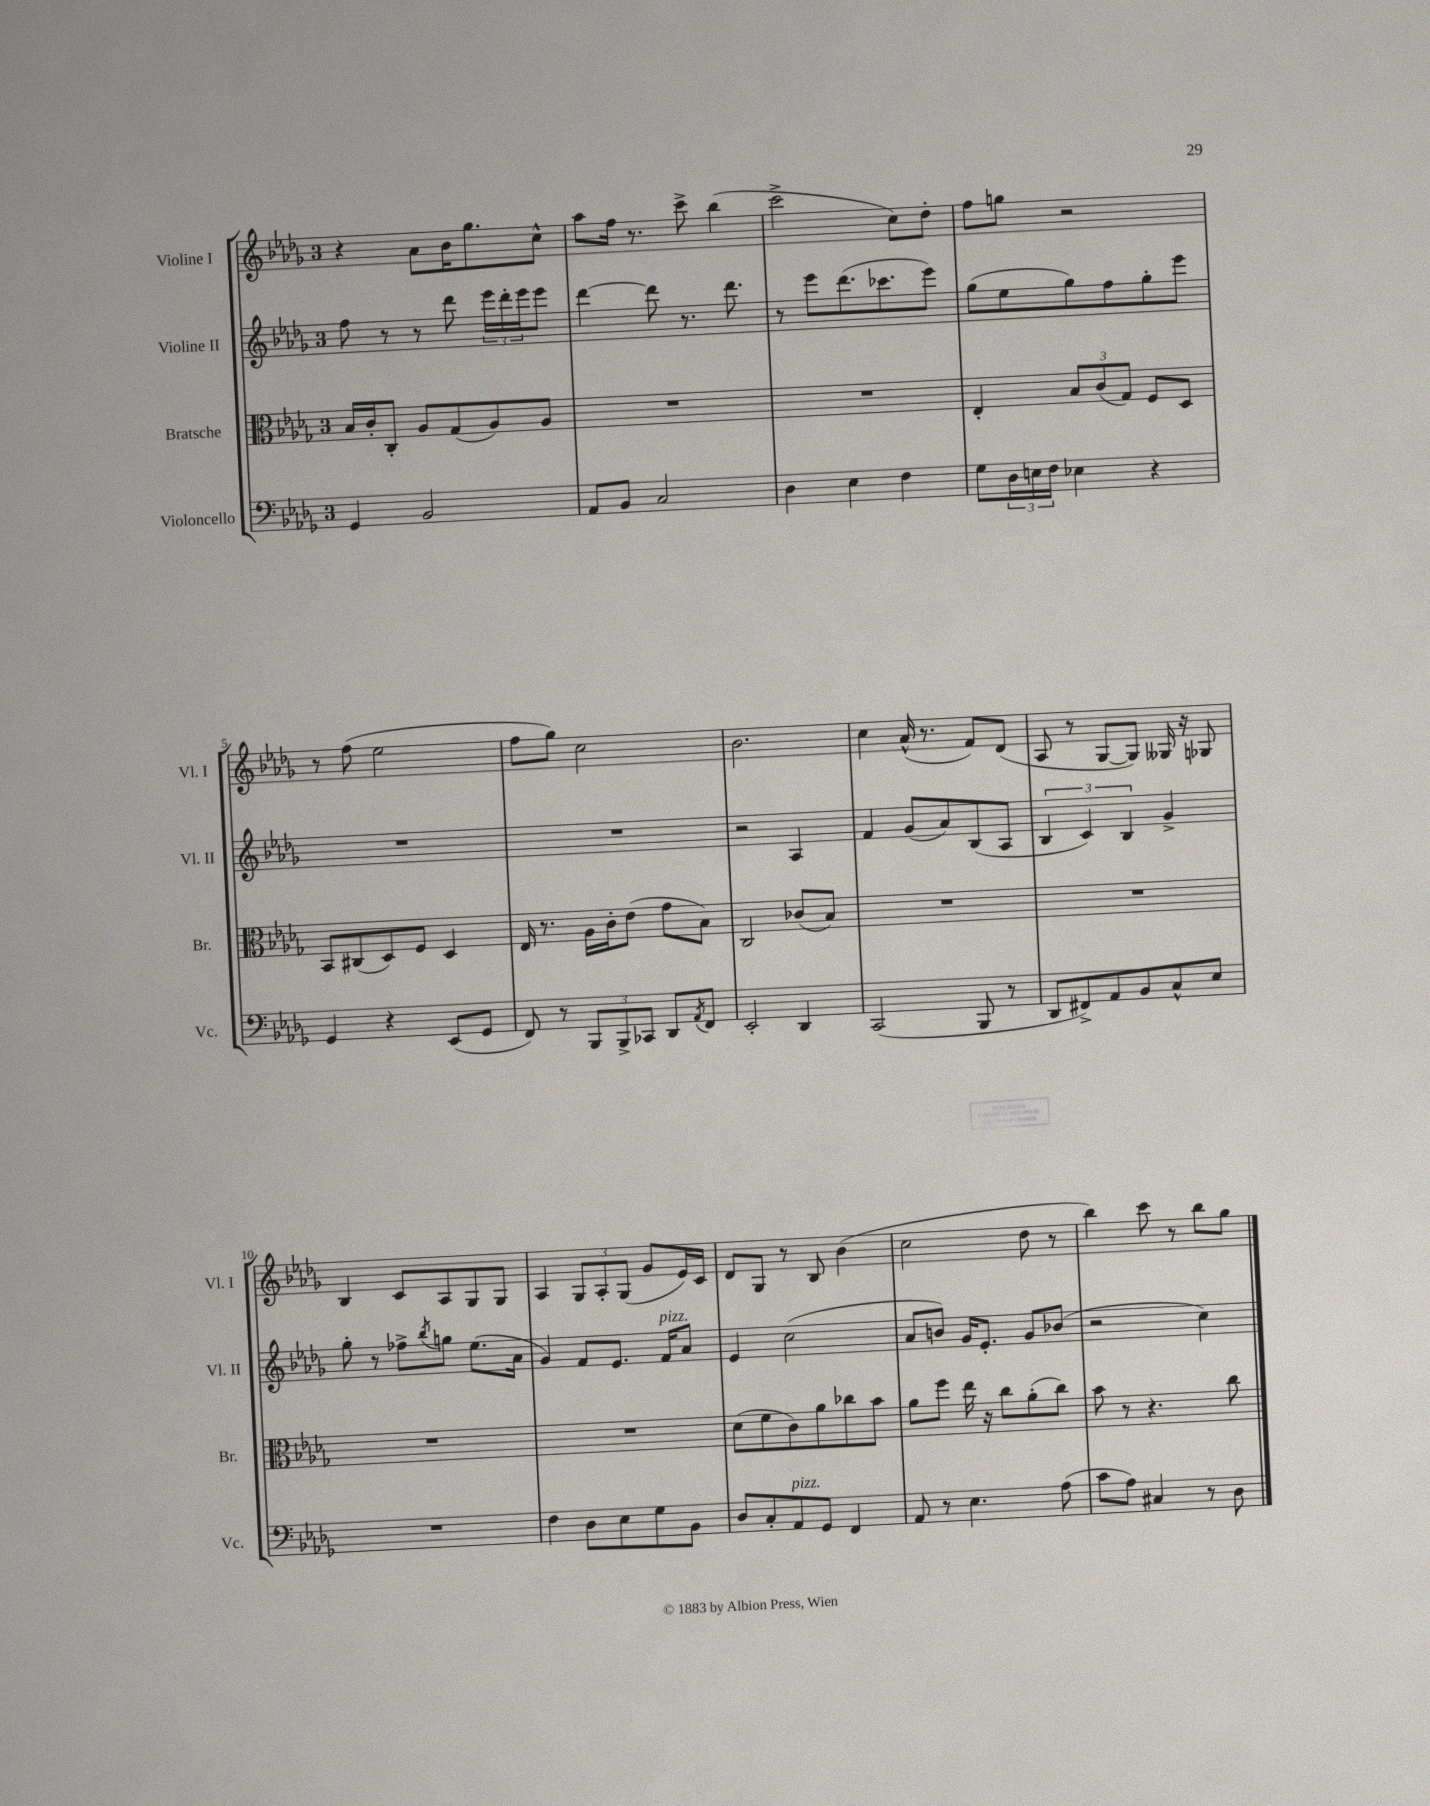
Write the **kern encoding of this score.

**kern	**kern	**kern	**kern
*staff4	*staff3	*staff2	*staff1
*clefF4	*clefC3	*clefG2	*clefG2
*k[b-e-a-d-g-]	*k[b-e-a-d-g-]	*k[b-e-a-d-g-]	*k[b-e-a-d-g-]
*M3/4	*M3/4	*M3/4	*M3/4
4GG-/	16B-/LL	8ff\	4r
.	16c'/J	.	.
.	8C'/J	8r	.
2BB-/	8A-/L	8r	8a-\L
.	(8G-/	8ddd-\	16b-\K
.	.	.	8.gg-\
.	8A-/)	24eee-\LL	.
.	.	24ddd-'\	.
.	.	24eee-\J	.
.	8A-/J	8eee-\J	8cc^^\J
=	=	=	=
8AA-/L	2.r	[4ddd-\	8aa-\L
8BB-/J	.	.	16ff\Jk
.	.	.	8.r
2C/	.	8ddd-\]	.
.	.	8.r	8ccc^\
.	.	.	(4bb-\
.	.	8.ddd-\	.
=	=	=	=
4D-\	2.r	8r	2ccc^\
.	.	8eee-\L	.
4E-\	.	(8.ddd-\	.
.	.	8.ccc-\	.
4F\	.	.	8cc\L)
.	.	8eee-\J)	8dd-'\J
=	=	=	=
8G-\L	4E-'/	(8gg-\L	8ff\L
24D-\L	.	8ee-\	8gg\J
24E\	.	.	.
24F\JJ	.	.	.
4E-\	12B-/L	8gg-\)	2r
.	(12c/	.	.
.	.	8ff\	.
.	12G-/J)	.	.
4r	8F/L	8gg-'\	.
.	8D-/J	8eee-\J	.
=	=	=	=
4GG-/	8BB-/L	2.r	8r
.	(8C#/	.	(8ff\
4r	8D-/)	.	2ee-\
.	8F/J	.	.
(8EE-/L	4D-/	.	.
8GG-/J	.	.	.
=	=	=	=
8FF/)	16E-/	2.r	8ff\L
.	8.r	.	.
8r	.	.	8gg-\J)
12BBB-/L	16A-\LL	.	2cc\
.	16c'\J	.	.
12BBB-^/	.	.	.
.	(8e-\J	.	.
12CC-/J	.	.	.
8DD-/L	8g-\L	.	.
8qAA-/	.	.	.
8FF/J	8B-\J)	.	.
=	=	=	=
2EE-'/	2C/	2r	2.b-\
4DD-/	(8c-/L	4A-/	.
.	8B-/J)	.	.
=	=	=	=
(2CC/	2.r	4f/	4cc\
.	.	(8g-/L	(16a-^^/
.	.	.	8.r
.	.	8a-/)	.
8BBB-/	.	(8B-/	8f/L)
8r	.	8A-/J	(8d-/J
=	=	=	=
8DD-/L	2.r	6B-/	8A-/
8FF#^/)	.	.	8r
.	.	6c/)	.
8AA-/	.	.	[8G-/L
.	.	6B-/	.
8BB-/	.	.	8G-/]J)
8C^^/	.	4g-^/	16G--/
.	.	.	16r
8E-/J	.	.	8G-/
=	=	=	=
2.r	2.r	8gg-'\	4B-/
.	.	8r	.
.	.	8ff-^\L	8c/L
.	.	8qbb-/	.
.	.	8gg\J	8A-/
.	.	(8.ee-\L	8G-/
.	.	.	8G-/J
.	.	16a-\Jk	.
=	=	=	=
4F\	2.r	4g-/)	4A-/
8D-\L	.	8f/L	12G-/L
.	.	.	12A-'/
8E-\	.	8.e-/J	.
.	.	.	(12G-/J
8G-\	.	.	8g-/L
.	.	16f/LK	.
8BB-\J	.	8a-/J	16e-/L)
.	.	.	16c/JJ
=	=	=	=
8D-/L	(8d-\L	4e-/	8d-/L
8C'/	8f\	.	8G-/J
8AA-/	8c\)	(2cc\	8r
8GG-/J	8a-\	.	8B-/
4FF/	8cc-\	.	(4b-\
.	8b-\J	.	.
=	=	=	=
8AA-/	8a-\L	8a-/L	2cc\
8r	8ff\J	8b/J)	.
4.E-\	16ee-\	16g-/LK	.
.	16r	8.e-'/J	.
.	8cc\L	.	.
.	(8a-'\	8g-/L	8dd-\
(8A-\	8cc\J)	(8b-/J	8r
=	=	=	=
8c\L	8b-\	2r	4bb-\)
8A-\J)	8r	.	.
4C#/	4.r	.	8ccc\
.	.	.	8r
8r	.	4cc\)	8bb-\L
8D-\	8cc\	.	8gg-\J
==	==	==	==
*-	*-	*-	*-
